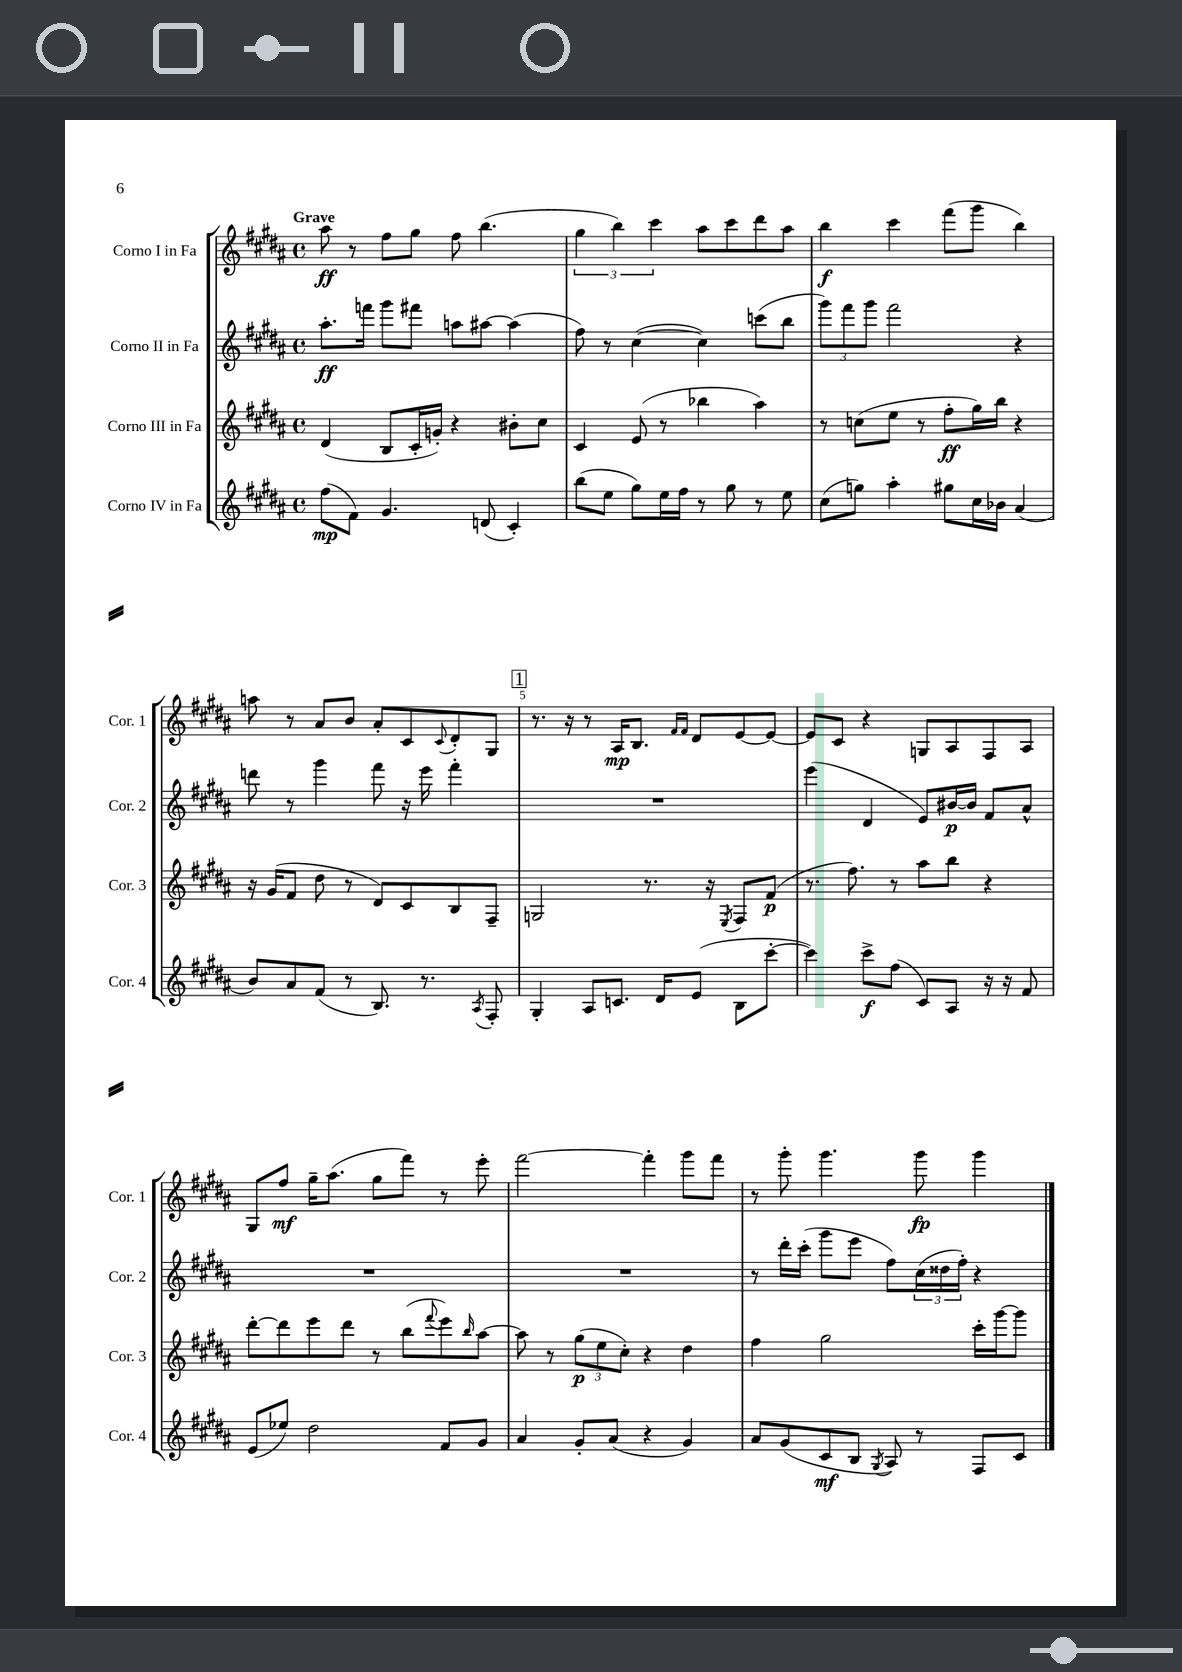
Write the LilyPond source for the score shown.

<<
\new StaffGroup <<
\new Staff = "s0" \with { instrumentName = "Corno I in Fa" shortInstrumentName = "Cor. 1" } {
    \clef treble \key b \major \defaultTimeSignature \time 4/4 \tempo "Grave"
    ais''8\ff r8 fis''8 gis''8 fis''8 b''4.( |
    \tuplet 3/2 { gis''4 b''4) cis'''4 } ais''8 cis'''8 dis'''8 ais''8 |
    b''4\f cis'''4 fis'''8( gis'''8 b''4) |
    a''8 r8 ais'8 b'8 ais'8-. cis'8 \appoggiatura { cis'8 } dis'8-. gis8 |
    \mark \markup { \box "1" } r8. r16 r8 ais16\mp b8. \grace { fis'16 fis'16 } dis'8 e'8~ e'8~ |
    e'8 cis'8 r4 g8 ais8 fis8 ais8 |
    gis8 fis''8\mf gis''16-- ais''8.( gis''8 fis'''8) r8 e'''8-. |
    fis'''2~ fis'''4-. gis'''8 fis'''8 |
    r8 gis'''8-. gis'''4. gis'''8\fp gis'''4 \bar "|." |
}
\new Staff = "s1" \with { instrumentName = "Corno II in Fa" shortInstrumentName = "Cor. 2" } {
    \clef treble \key b \major \defaultTimeSignature \time 4/4
    ais''8.-.\ff f'''16 gis'''8 fis'''8 a''8 ais''8~ ais''4( |
    fis''8) r8 cis''4~( cis''4) c'''8( b''8 |
    \tuplet 3/2 { gis'''8) fis'''8 gis'''8 } fis'''2 r4 |
    d'''8 r8 gis'''4 fis'''8 r16 e'''16 fis'''4-. |
    \mark \markup { \box "1" } R1 |
    e'''4( dis'4 e'8) bis'16~\p bis'16 fis'8 ais'8-^ |
    R1 |
    R1 |
    r8 dis'''16-. cis'''16-.( gis'''8 e'''8 fis''8) \tuplet 3/2 { cis''16( disis''16 fis''16-.) } r4 \bar "|." |
}
\new Staff = "s2" \with { instrumentName = "Corno III in Fa" shortInstrumentName = "Cor. 3" } {
    \clef treble \key b \major \defaultTimeSignature \time 4/4
    dis'4( b8 cis'16-. g'16-.) r4 bis'8-. cis''8 |
    cis'4 e'8( r8 bes''4 ais''4) |
    r8 c''8( e''8 r8 fis''8-.\ff gis''16) b''16 r4 |
    r16 gis'16( fis'8 dis''8 r8 dis'8) cis'8 b8 fis8-- |
    \mark \markup { \box "1" } g2 r8. r16 \acciaccatura { e8 } fis8 fis'8\p( |
    r8. fis''8.) r8 ais''8 b''8 r4 |
    dis'''8~-. dis'''8 e'''8 dis'''8 r8 b''8( \appoggiatura { fis'''8 } e'''8) \grace { b''16 } ais''8~ |
    ais''8 r8 \tuplet 3/2 { gis''8\p( e''8 cis''8-.) } r4 dis''4 |
    fis''4 gis''2 cis'''16-. gis'''16~ gis'''8 \bar "|." |
}
\new Staff = "s3" \with { instrumentName = "Corno IV in Fa" shortInstrumentName = "Cor. 4" } {
    \clef treble \key b \major \defaultTimeSignature \time 4/4
    fis''8\mp( fis'8) gis'4. d'8( cis'4-.) |
    b''8( e''8 gis''8) e''16 fis''16 r8 gis''8 r8 e''8 |
    cis''8( g''8) ais''4-. gis''8 cis''16 bes'16 ais'4( |
    b'8) ais'8 fis'8( r8 b8.) r8. \acciaccatura { ais8 } fis8-. |
    \mark \markup { \box "1" } gis4-. ais8 c'8. dis'16 e'8( b8 cis'''8~-. |
    cis'''4) cis'''8->\f fis''8( cis'8) ais8 r16 r16 fis'8 |
    e'8( ees''8) dis''2 fis'8 gis'8 |
    ais'4 gis'8-. ais'8( r4 gis'4) |
    ais'8 gis'8( cis'8\mf b8 \acciaccatura { gis8 } ais8) r8 fis8 cis'8 \bar "|." |
}
>>
>>
\layout { \context { \Score \override BarNumber.break-visibility = ##(#f #t #t) barNumberVisibility = #(every-nth-bar-number-visible 5) } }
